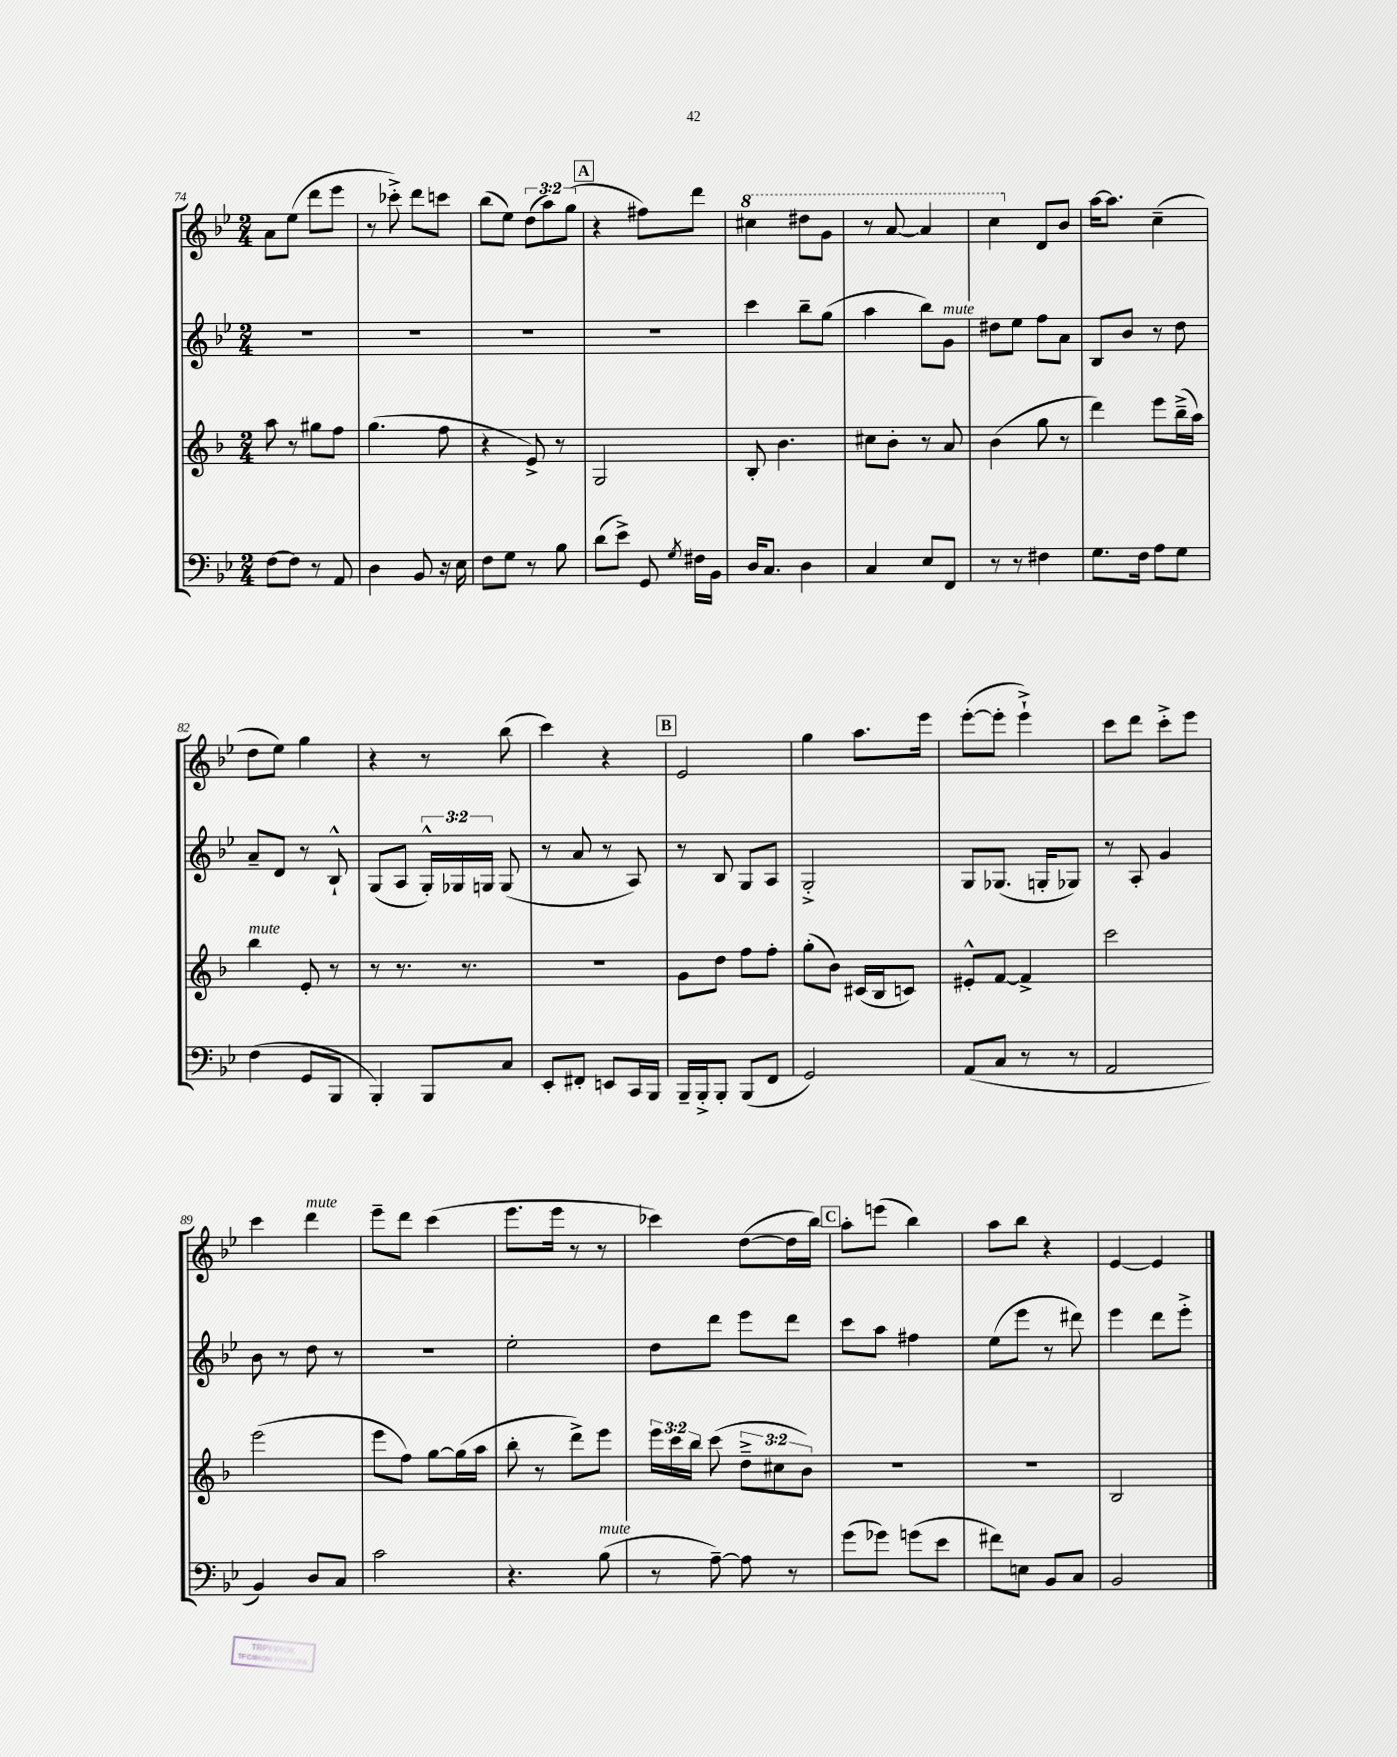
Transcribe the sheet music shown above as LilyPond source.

<<
\new StaffGroup <<
\new Staff = "s0" {
    \clef treble \key bes \major \numericTimeSignature \time 2/4 \override Staff.TupletNumber.text = #tuplet-number::calc-fraction-text
    \autoBeamOff a'8[ ees''8]( d'''8[ ees'''8] |
    r8 ces'''8-.->) d'''8[ c'''8] |
    bes''8[( ees''8]) \tuplet 3/2 { d''8[( a''8) g''8]( } |
    \mark \markup { \box "A" } r4 fis''8[) d'''8] |
    \ottava #1 cis'''4 dis'''8[ g''8] |
    r8 a''8~ a''4 |
    c'''4 \ottava #0 d'8[ bes'8] |
    a''16[~ a''8.] c''4--( |
    d''8[ ees''8]) g''4 |
    r4 r8 bes''8( |
    c'''4) r4 |
    \mark \markup { \box "B" } ees'2 |
    g''4 a''8.[ ees'''16] |
    ees'''8[~-.( ees'''8]-. ees'''4-!->) |
    c'''8[ d'''8] c'''8[-.-> ees'''8] |
    c'''4 d'''4^\markup { \italic "mute" } |
    ees'''8[-- d'''8] c'''4( |
    ees'''8.[ ees'''16] r8 r8 |
    ces'''4) d''8[~( d''16 bes''16]) |
    \mark \markup { \box "C" } a''8[-. e'''8]( bes''4) |
    a''8[ bes''8] r4 |
    ees'4~ ees'4 \bar "|." |
}
\new Staff = "s1" {
    \clef treble \key bes \major \numericTimeSignature \time 2/4 \override Staff.TupletNumber.text = #tuplet-number::calc-fraction-text
    \autoBeamOff R2 |
    R2 |
    R2 |
    \mark \markup { \box "A" } R2 |
    c'''4 bes''8[-- g''8]( |
    a''4 bes''8[) g'8]^\markup { \italic "mute" } |
    dis''8[ ees''8] f''8[ a'8] |
    bes8[ bes'8] r8 d''8 |
    a'8[-- d'8] r8 bes8-!-^ |
    g8[( a8] \tuplet 3/2 { g16[-.-^) ges16 g16] } g8( |
    r8 a'8 r8 a8) |
    \mark \markup { \box "B" } r8 bes8 g8[ a8] |
    g2-.-> |
    g8[ ges8.]( g16[-. ges8]) |
    r8 a8-. g'4 |
    bes'8 r8 d''8 r8 |
    r2 |
    ees''2-. |
    d''8[ d'''8] ees'''8[ d'''8] |
    \mark \markup { \box "C" } c'''8[ a''8] fis''4 |
    ees''8[( ees'''8] r8 dis'''8) |
    ees'''4 d'''8[ ees'''8]-.-> \bar "|." |
}
\new Staff = "s2" {
    \clef treble \key f \major \numericTimeSignature \time 2/4 \override Staff.TupletNumber.text = #tuplet-number::calc-fraction-text
    \autoBeamOff a''8 r8 gis''8[ f''8] |
    g''4.( f''8 |
    r4 e'8->) r8 |
    \mark \markup { \box "A" } g2 |
    bes8-. bes'4. |
    cis''8[ bes'8]-. r8 a'8 |
    bes'4( g''8 r8 |
    d'''4) e'''8[ bes''16--->( a''16]) |
    bes''4^\markup { \italic "mute" } e'8-. r8 |
    r8 r8. r8. |
    R2 |
    \mark \markup { \box "B" } g'8[ d''8] f''8[ f''8]-. |
    g''8[-.( bes'8]) cis'16[( bes16 c'8]) |
    eis'8[-.-^ f'8]~ f'4-> |
    c'''2 |
    e'''2( |
    e'''8[ f''8]) g''8[~ g''16( a''16] |
    bes''8-. r8 d'''8[->) e'''8] |
    \tuplet 3/2 { e'''16[ c'''16 bes''16] } c'''8( \tuplet 3/2 { d''8[---> cis''8 bes'8]) } |
    \mark \markup { \box "C" } R2 |
    R2 |
    bes2 \bar "|." |
}
\new Staff = "s3" {
    \clef bass \key bes \major \numericTimeSignature \time 2/4
    \autoBeamOff f8[~ f8] r8 a,8 |
    d4 bes,8 r16 ees16 |
    f8[ g8] r8 bes8 |
    \mark \markup { \box "A" } d'8[( ees'8]->) g,8 \acciaccatura { g8 } fis16[ bes,16] |
    d16[ c8.] d4 |
    c4 ees8[ f,8] |
    r8 r8 fis4 |
    g8.[ f16] a8[ g8] |
    f4( g,8[ bes,,8] |
    bes,,4-.) bes,,8[ c8] |
    ees,8[-. fis,8]-. e,8[ c,16 bes,,16] |
    \mark \markup { \box "B" } bes,,16[-- bes,,16-.-> bes,,8]-. bes,,8[( f,8] |
    g,2) |
    a,8[( c8] r8 r8 |
    a,2 |
    bes,4) d8[ c8] |
    c'2 |
    r4. bes8^\markup { \italic "mute" }( |
    r8 a8~--) a8 r8 |
    \mark \markup { \box "C" } g'8[( ges'8]) g'8[( ees'8] |
    fis'8[) e8] bes,8[ c8] |
    bes,2 \bar "|." |
}
>>
>>
\layout { \context { \Score currentBarNumber = #74 } }
